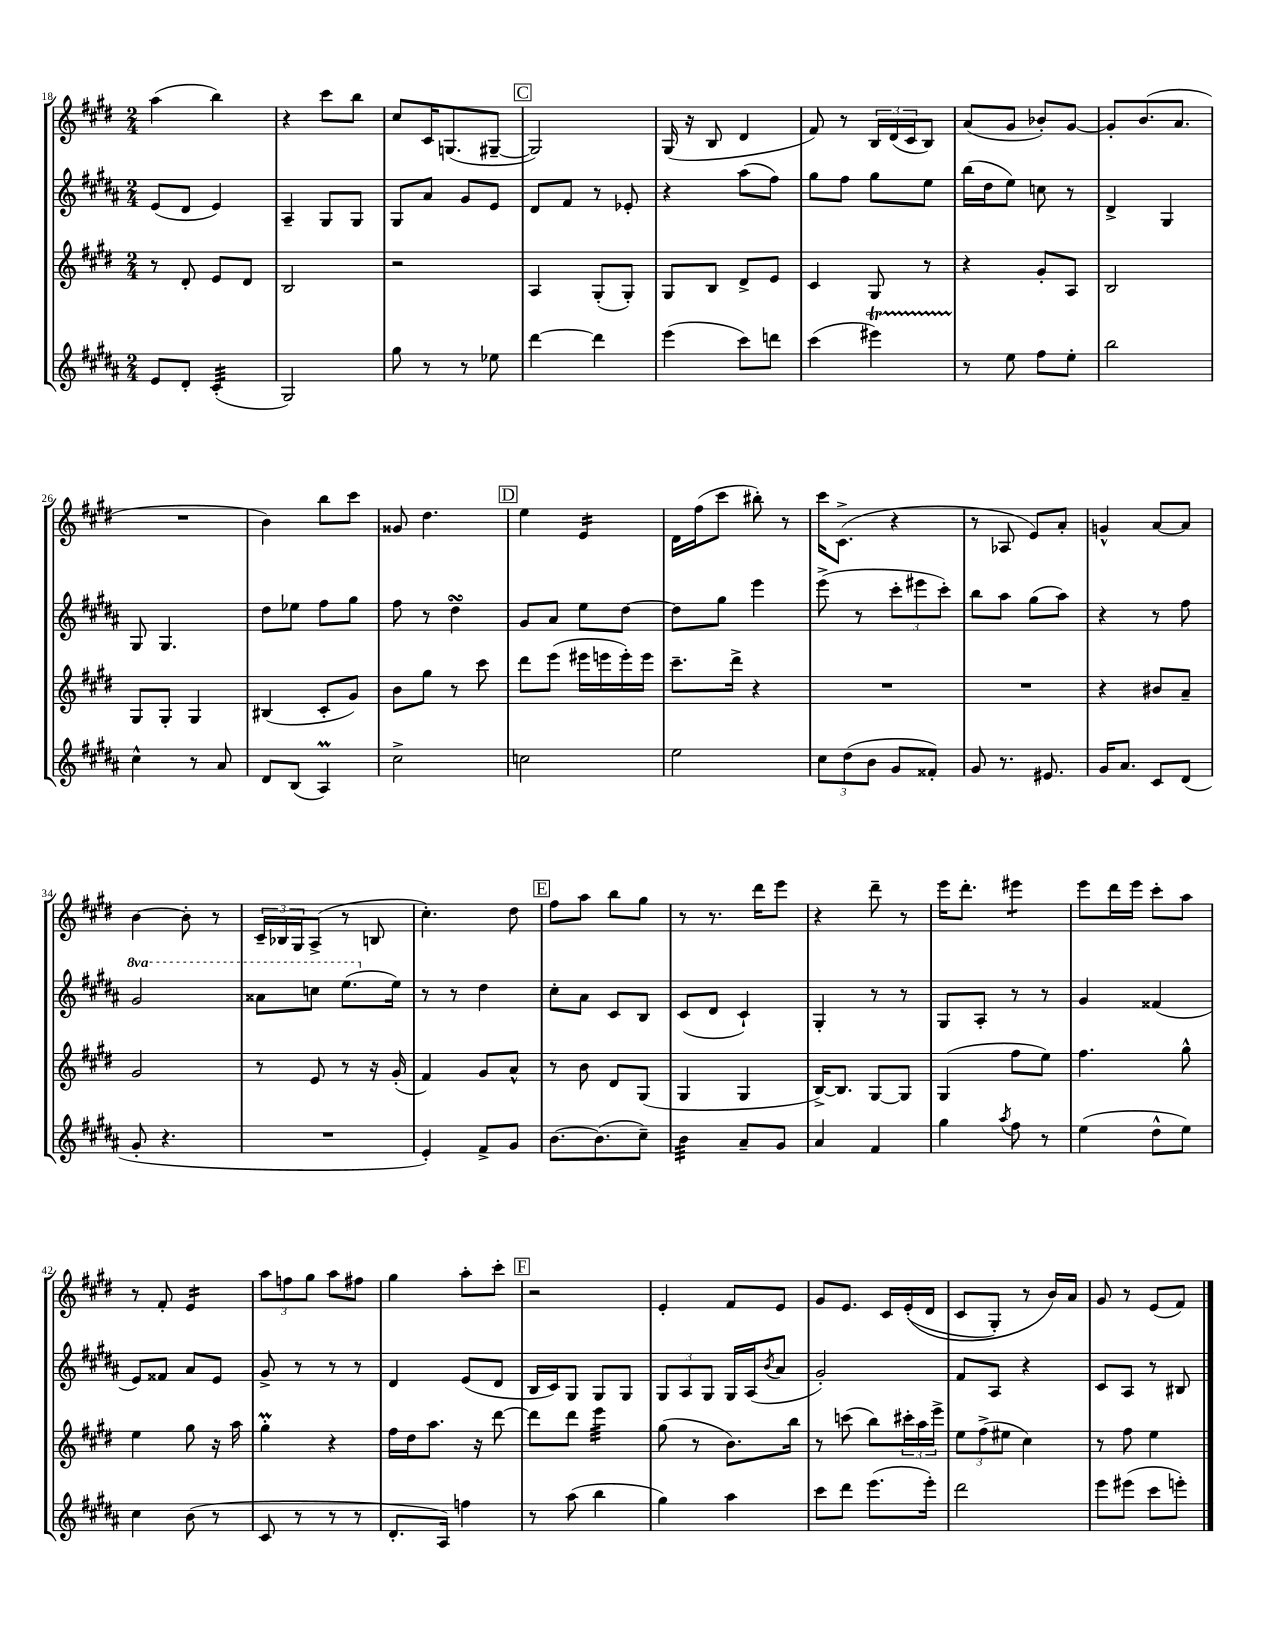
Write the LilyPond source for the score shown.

<<
\new StaffGroup <<
\new Staff = "s0" {
    \clef treble \key e \major \numericTimeSignature \time 2/4
    a''4( b''4) |
    r4 cis'''8 b''8 |
    cis''8 cis'16 g8.( gis8~-- |
    \mark \markup { \box "C" } gis2) |
    gis16( r16 b8 dis'4 |
    fis'8) r8 \tuplet 3/2 { b16 dis'16( cis'16 } b8) |
    a'8( gis'8 bes'8-.) gis'8~ |
    gis'8-. b'8.( a'8. |
    R2 |
    b'4) b''8 cis'''8 |
    gisis'8 dis''4. |
    \mark \markup { \box "D" } e''4 e'4:16 |
    dis'16 fis''16( cis'''8 bis''8-.) r8 |
    cis'''16 cis'8.->( r4 |
    r8 aes8 e'8) a'8-. |
    g'4-^ a'8~ a'8 |
    b'4~ b'8-. r8 |
    \tuplet 3/2 { cis'16-- bes16 gis16 } a8->( r8 b8 |
    cis''4.-.) dis''8 |
    \mark \markup { \box "E" } fis''8 a''8 b''8 gis''8 |
    r8 r8. dis'''16 e'''8 |
    r4 dis'''8-- r8 |
    e'''16 dis'''8.-. eis'''4:8 |
    e'''8 dis'''16 e'''16 cis'''8-. a''8 |
    r8 fis'8-. e'4:16 |
    \tuplet 3/2 { a''8 f''8 gis''8 } a''8 fis''8 |
    gis''4 a''8-. cis'''8-. |
    \mark \markup { \box "F" } r2 |
    e'4-. fis'8 e'8 |
    gis'8 e'8. cis'16 e'16-.(\( dis'16 |
    cis'8 gis8-.) r8 b'16\) a'16 |
    gis'8 r8 e'8( fis'8) \bar "|." |
}
\new Staff = "s1" {
    \clef treble \key b \major \numericTimeSignature \time 2/4 \set Staff.ottavationMarkups = #ottavation-simple-ordinals
    e'8( dis'8 e'4) |
    ais4-- gis8 gis8 |
    gis8 ais'8 gis'8 e'8 |
    \mark \markup { \box "C" } dis'8 fis'8 r8 ees'8-. |
    r4 ais''8( fis''8) |
    gis''8 fis''8 gis''8 e''8 |
    b''16( dis''16 e''8) c''8 r8 |
    dis'4-> gis4 |
    gis8 gis4. |
    dis''8 ees''8 fis''8 gis''8 |
    fis''8 r8 dis''4\turn |
    \mark \markup { \box "D" } gis'8 ais'8 e''8 dis''8~ |
    dis''8 gis''8 e'''4 |
    e'''8->( r8 \tuplet 3/2 { cis'''8-. eis'''8 cis'''8-.) } |
    b''8 ais''8 gis''8( ais''8) |
    r4 r8 fis''8 |
    \ottava #1 gis''2 |
    aisis''8 c'''8 e'''8.( \ottava #0 e''16) |
    r8 r8 dis''4 |
    \mark \markup { \box "E" } cis''8-. ais'8 cis'8 b8 |
    cis'8( dis'8 cis'4-!) |
    gis4-. r8 r8 |
    gis8 ais8-. r8 r8 |
    gis'4 fisis'4( |
    e'8) fisis'8 ais'8 e'8 |
    gis'8-> r8 r8 r8 |
    dis'4 e'8( dis'8 |
    \mark \markup { \box "F" } b16 cis'16) gis8 gis8 gis8 |
    \tuplet 3/2 { gis8 ais8 gis8 } gis16 ais16( \acciaccatura { b'8 } ais'8 |
    gis'2-.) |
    fis'8 ais8 r4 |
    cis'8 ais8 r8 bis8 \bar "|." |
}
\new Staff = "s2" {
    \clef treble \key e \major \numericTimeSignature \time 2/4
    r8 dis'8-. e'8 dis'8 |
    b2 |
    r2 |
    \mark \markup { \box "C" } a4 gis8-.( gis8-.) |
    gis8 b8 dis'8-> e'8 |
    cis'4 gis8 r8 |
    r4 gis'8-. a8 |
    b2 |
    gis8 gis8-. gis4 |
    bis4( cis'8-. gis'8) |
    b'8 gis''8 r8 cis'''8 |
    \mark \markup { \box "D" } dis'''8 e'''8( eis'''16 e'''16 e'''16-.) e'''16 |
    cis'''8.-- dis'''16-> r4 |
    R2 |
    R2 |
    r4 bis'8 a'8-- |
    gis'2 |
    r8 e'8 r8 r16 gis'16-.( |
    fis'4) gis'8 a'8-^ |
    \mark \markup { \box "E" } r8 b'8 dis'8 gis8( |
    gis4 gis4 |
    b16~->) b8. gis8~ gis8 |
    gis4( fis''8 e''8) |
    fis''4. gis''8-^ |
    e''4 gis''8 r16 a''16 |
    gis''4-.\prall r4 |
    fis''16 dis''16 a''8. r16 dis'''8~ |
    \mark \markup { \box "F" } dis'''8 dis'''8 e'''4:32 |
    gis''8( r8 b'8.) b''16 |
    r8 c'''8( b''8) \tuplet 3/2 { cis'''16-. a''16 e'''16-> } |
    \tuplet 3/2 { e''8 fis''8->( eis''8 } cis''4) |
    r8 fis''8 e''4 \bar "|." |
}
\new Staff = "s3" {
    \clef treble \key b \major \numericTimeSignature \time 2/4
    e'8 dis'8-. cis'4:32-.( |
    gis2) |
    gis''8 r8 r8 ees''8 |
    \mark \markup { \box "C" } dis'''4~ dis'''4 |
    e'''4( cis'''8) d'''8 |
    cis'''4( eis'''4\startTrillSpan) |
    r8\stopTrillSpan e''8 fis''8 e''8-. |
    b''2 |
    cis''4-^ r8 ais'8 |
    dis'8 b8( ais4\prall) |
    cis''2-> |
    \mark \markup { \box "D" } c''2 |
    e''2 |
    \tuplet 3/2 { cis''8 dis''8( b'8 } gis'8 fisis'8-.) |
    gis'8 r8. eis'8. |
    gis'16 ais'8. cis'8 dis'8( |
    gis'8-. r4. |
    R2 |
    e'4-.) fis'8-> gis'8 |
    \mark \markup { \box "E" } b'8.~ b'8.( cis''8--) |
    b'4:32 ais'8-- gis'8 |
    ais'4 fis'4 |
    gis''4 \acciaccatura { ais''8 } fis''8 r8 |
    e''4( dis''8-^ e''8) |
    cis''4 b'8( r8 |
    cis'8 r8 r8 r8 |
    dis'8.-. ais16) f''4 |
    \mark \markup { \box "F" } r8 ais''8( b''4 |
    gis''4) ais''4 |
    cis'''8 dis'''8 e'''8.( e'''16-.) |
    dis'''2 |
    e'''8 eis'''8( cis'''8 e'''8-.) \bar "|." |
}
>>
>>
\layout { \context { \Score currentBarNumber = #18 } }
